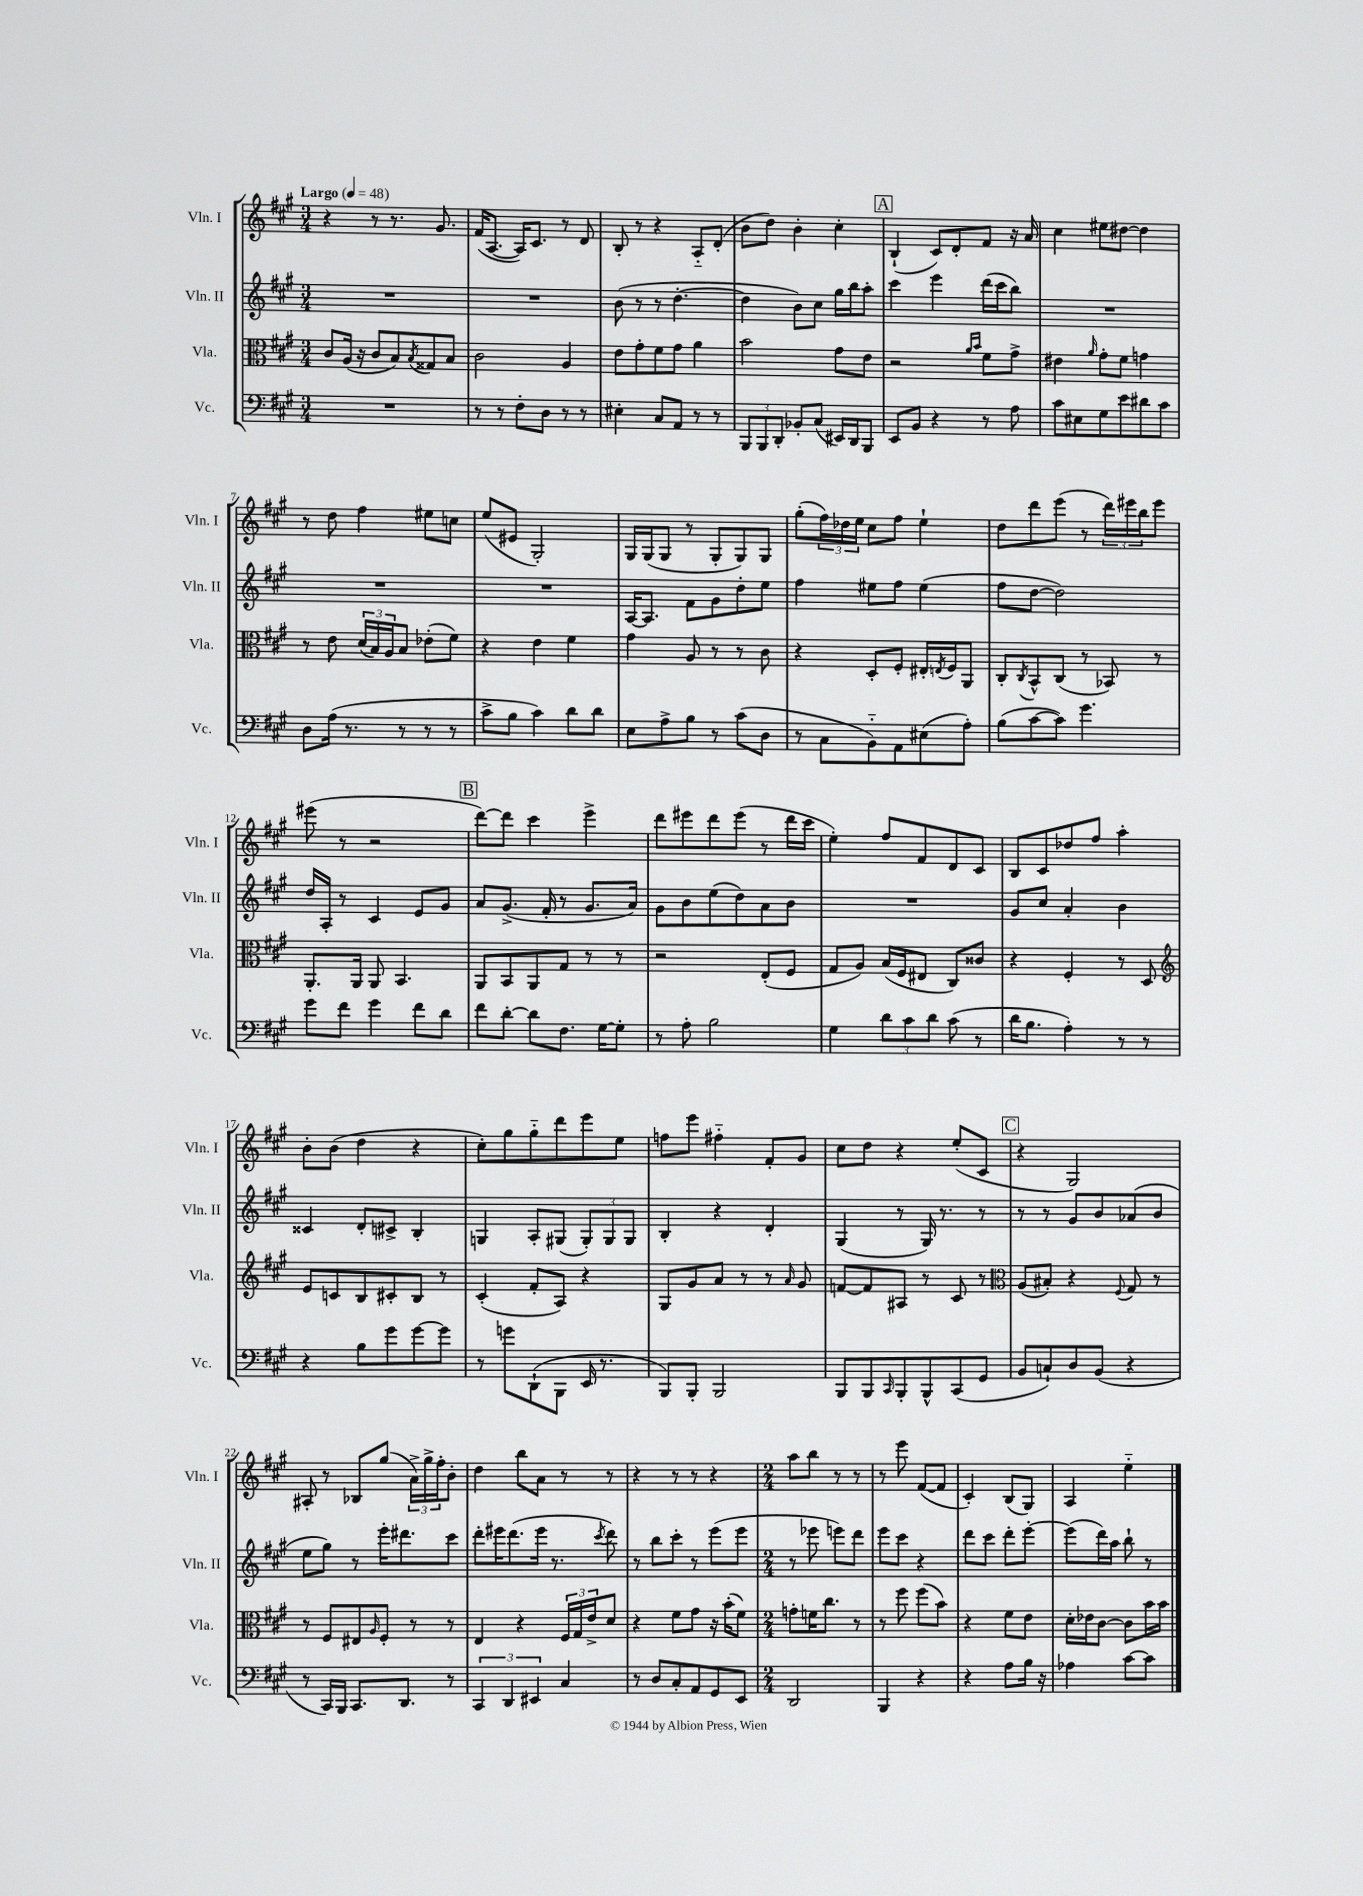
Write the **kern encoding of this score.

**kern	**kern	**kern	**kern
*staff4	*staff3	*staff2	*staff1
*clefF4	*clefC3	*clefG2	*clefG2
*k[f#c#g#]	*k[f#c#g#]	*k[f#c#g#]	*k[f#c#g#]
*M3/4	*M3/4	*M3/4	*M3/4
*MM48	*MM48	*MM48	*MM48
2.r	8c#/L	2.r	4r
.	(16A/Jk	.	.
.	16r	.	.
.	8c#/L	.	8r
.	8B/)	.	8.r
.	8qB/	.	.
.	8G##/	.	.
.	.	.	8.g#/
.	8B/J	.	.
=	=	=	=
8r	2c#\	2.r	(16f#/LK
.	.	.	[8.A/J
8r	.	.	.
8F#'\L	.	.	16A/]LK)
.	.	.	8.c#/J
8D\J	.	.	.
8r	4A/	.	8r
8r	.	.	8d/
=	=	=	=
4E#'\	8e\L	(8b\	8B'/
.	8g#'\	8r	8r
8C#/L	8f#\	8r	4r
8AA/J	8g#\J	[4.dd'\	.
8r	4a\	.	8A'~/L
8r	.	.	(8d'/J
=	=	=	=
12BBB/L	2b\	4dd\]	8b\L
12BBB/	.	.	.
.	.	.	8dd\J)
12DD'/J	.	.	.
8BB-'/L	.	8b\L)	4b'\
(8C#/J	.	8cc#\J	.
16EE#/LL)	8g#\L	16gg#\LL	4cc#'\
16DD/J	.	16bb\J	.
8BBB/J	8e\J	8aa'\J	.
=	=	=	=
8EE/L	2r	4ccc#\	(4B`/
8BB/J	.	.	.
4r	.	4eee\	8c#/L)
.	.	.	8d'/
.	16qqa/LL	.	.
.	16qqb/JJ	.	.
8r	8f#\L	(16ddd\LL	8f#/J
.	.	16ccc#\J	.
8A\	8g#^\J	8bb\J)	16r
.	.	.	16a/
=	=	=	=
8c#\L	4e#\	2.r	4cc#\
8E#\	.	.	.
.	16qqa/	.	.
8G#\	8g#'\L	.	8ee#\L
8e\	8f#\J	.	[8dd#\J
8d#\	4g\	.	4dd#\]
8c#\J	.	.	.
=	=	=	=
8D\L	8r	2.r	8r
(16A\Jk	8e\	.	8dd\
8.r	.	.	.
.	(24d/LL	.	4ff#\
.	24B/)	.	.
.	24A/J	.	.
8r	8B/J	.	.
8r	(8e-'\L	.	8ee#\L
8r	8f#\J)	.	8cc\J
=	=	=	=
8c#^\L	4r	2.r	(8ee/L
8B\J	.	.	8e#/J
4c#\)	4e\	.	2G#'/)
8d\L	4f#\	.	.
8d\J	.	.	.
=	=	=	=
8E\L	4g#\	[16A/LK	16G#/LL
.	.	8.A/]J	(16G#/J
8A^\	.	.	8G#/J
8B\J	8A/	8f#\L	8r
8r	8r	8g#\	8G#'/L
(8c#\L	8r	8dd'\	8G#/)
8D\J	8c#\	8ee\J	8G#/J
=	=	=	=
8r	4r	4ff#\	(8gg#'\L
8C#\L	.	.	24ff#\L)
.	.	.	24dd-\
.	.	.	24ee\JJ
8BB'~\)	8D'/L	8ee#\L	8cc#\L
8AA\	8F#'/J	8ff#\J	8ff#\J
(8E#\	16E#'/LL	(4ee#\	4ee`\
.	8qE/	.	.
.	16F#/J	.	.
8A'\J)	8AA/J	.	.
=	=	=	=
(8B\L	8C#'/L	8ff#\L	8dd\L
.	8qC#/	.	.
[8c#\	8BB^^/	[8dd\J	8ddd\
8c#\]J)	(8C#/J	2dd\])	(8eee\J
4.g#\	8r	.	8r
.	8BB-/)	.	24ddd\LL)
.	.	.	24eee#\
.	.	.	24bb\J
.	8r	.	8eee#\J
=	=	=	=
8g#\L	8.AA'/L	16dd/LL	(8eee#\
.	.	16A'/JJ	.
8f#\J	.	8r	8r
.	16AA/Jk	.	.
4g#\	8AA/	4c#/	2r
.	4.BB/	.	.
8f#\L	.	8e/L	.
8d\J	.	8g#/J	.
=	=	=	=
8f#\L	8AA/L	8a/L	[8ddd\L)
[8d'\J	8BB/	(8.g#^/J	8ddd\]J
8d\]L	8AA/	.	4ccc#\
.	.	16f#'/	.
8.F#\J	8G#/J	8r	.
.	8r	8.g#/L	4eee^\
[16G#\LK	.	.	.
8G#'\]J	8r	.	.
.	.	16a/Jk)	.
=	=	=	=
8r	2r	8g#\L	8ddd\L
8A'\	.	8b\	8eee#\
2B\	.	(8ee\	8ddd\
.	.	8dd\)	(8eee#\J
.	(8E'/L	8a\	8r
.	8F#/J	8b\J	16ddd\LL
.	.	.	16ccc#\JJ
=	=	=	=
4G#\	8G#/L	2.r	4ee'\)
.	8A/J)	.	.
12d\L	(16B/LL	.	8ff#/L
.	16F#/J	.	.
12c#\	.	.	.
.	8E#/J	.	8f#/
12d\J	.	.	.
(8c#\	8C#/L)	.	8d/
8r	8c##/J	.	8c#/J
=	=	=	=
16d\LK	4r	8g#/L	8B/L
8.B\J	.	.	.
.	.	8cc#/J	8c#/
4A'\)	4F#'/	4a'/	8dd-/
.	.	.	8ff#/J
8r	8r	4b\	4aa'\
8r	8D/	.	.
=	=	=	=
*	*clefG2	*	*
4r	8e/L	4c##/	8b'\L
.	8c/	.	(8b\J
8B\L	8B/	8d'/L	4dd\
8g#\	8c#'/	8c#^/J	.
[8g#\	8B/J	4B'/	4r
8g#\]J	8r	.	.
=	=	=	=
8r	(4c#'/	4G/	8cc#'\L)
8g\L	.	.	8gg#\
(8DD`\	8f#'/L	8A'/L	8gg#'~\
8BBB\J	8A/J)	(8G#/J	8ddd\
16EE/	4r	12G#'/L)	8eee\
8.r	.	.	.
.	.	12G#/	.
.	.	.	8ee\J
.	.	12G#/J	.
=	=	=	=
8BBB/L)	8G#/L	4B'/	8ff\L
8BBB'/J	8g#/	.	8eee\J
2BBB/	8a/J	4r	4ff#'~\
.	8r	.	.
.	8r	4d'/	8f#'/L
.	16qqa/	.	.
.	8g#/	.	8g#/J
=	=	=	=
8BBB/L	[8f/L	(4G#/	8cc#\L
8BBB/	8f/]	.	8dd\J
16qqCC#/	.	.	.
8BBB'/	8A#/J	8r	4r
8BBB^^/	8r	16G#/)	.
.	.	8.r	.
(8CC#/	8c#/	.	(8ee'/L
8GG#/J	8r	8r	8c#/J
=	=	=	=
*	*clefC3	*	*
8BB/L	(8A/L	8r	4r
8C`/)	8B#'/J)	8r	.
8D/	4r	8g#/L	2G#/)
(8BB/J	.	8b/	.
.	8qqF#/	.	.
4r	8G#/	(8a-/	.
.	8r	8b/J	.
=	=	=	=
8r	8r	8ee\L	8A#'/
16CC#/LL)	8F#/L	8gg#\J)	8r
16BBB/JJ	.	.	.
8.CC#/L	8E#/	8r	8B-/L
.	16qqA/	.	.
.	8F#'/J	16eee'\LK	(8gg#/J
8.DD/J	.	8.ddd#\	.
.	8r	.	24a^\LL)
.	.	.	24gg#^\
.	.	.	24ff#'\J
8r	8r	8ccc#\J	8b'\J
=	=	=	=
6CC#/	4E/	8ddd'\L	4dd\
.	.	16eee#\K	.
6DD/	.	.	.
.	.	(8.ddd\	.
.	4r	.	8bb\L
6EE#/	.	.	.
.	.	16eee#\Jk	8a\J
.	.	8.r	.
4C#/	24F#/LL	.	8r
.	24G#/	.	.
.	24e^/J	.	.
.	.	8qccc#/	.
.	8d/J	8ddd\)	8r
=	=	=	=
8r	4r	8r	4r
8D/L	.	8bb\L	.
8C#'/	8f#\L	8ccc#'\J	8r
8AA/	8g#\J	8r	8r
8GG#/	16r	(8eee\L	4r
.	(16b'\LK	.	.
8EE/J	8f#\J)	8eee\J	.
=	=	=	=
*M2/4	*M2/4	*M2/4	*M2/4
2DD/	8g'\L	8r	8aa\L
.	16f\K	8eee-\	8bb\J
.	8.cc#\J	.	.
.	.	8eee\L)	8r
.	8r	8ddd\J	8r
=	=	=	=
4BBB/	8r	8eee\L	8r
.	8ff#\	8ccc#\J	8eee\
4r	(8ff#\L	4r	([8f#/L
.	8b\J)	.	8f#/]J
=	=	=	=
4r	4r	8ddd\L	4c#'/)
.	.	8ccc#\J	.
8A\L	8f#\L	8ddd'\L	(8B/L
16B\Jk	8e\J	[8eee'\J	8G#/J)
16r	.	.	.
=	=	=	=
4A-\	16d'\LL	(8eee\]L	4A/
.	16e-\J	.	.
.	[8c#\J	16ddd\L)	.
.	.	16aa\JJ	.
[8c#\L	8c#\]L	8bb`\	4ee'~\
8c#\]J	16b\L	8r	.
.	16b\JJ	.	.
==	==	==	==
*-	*-	*-	*-
